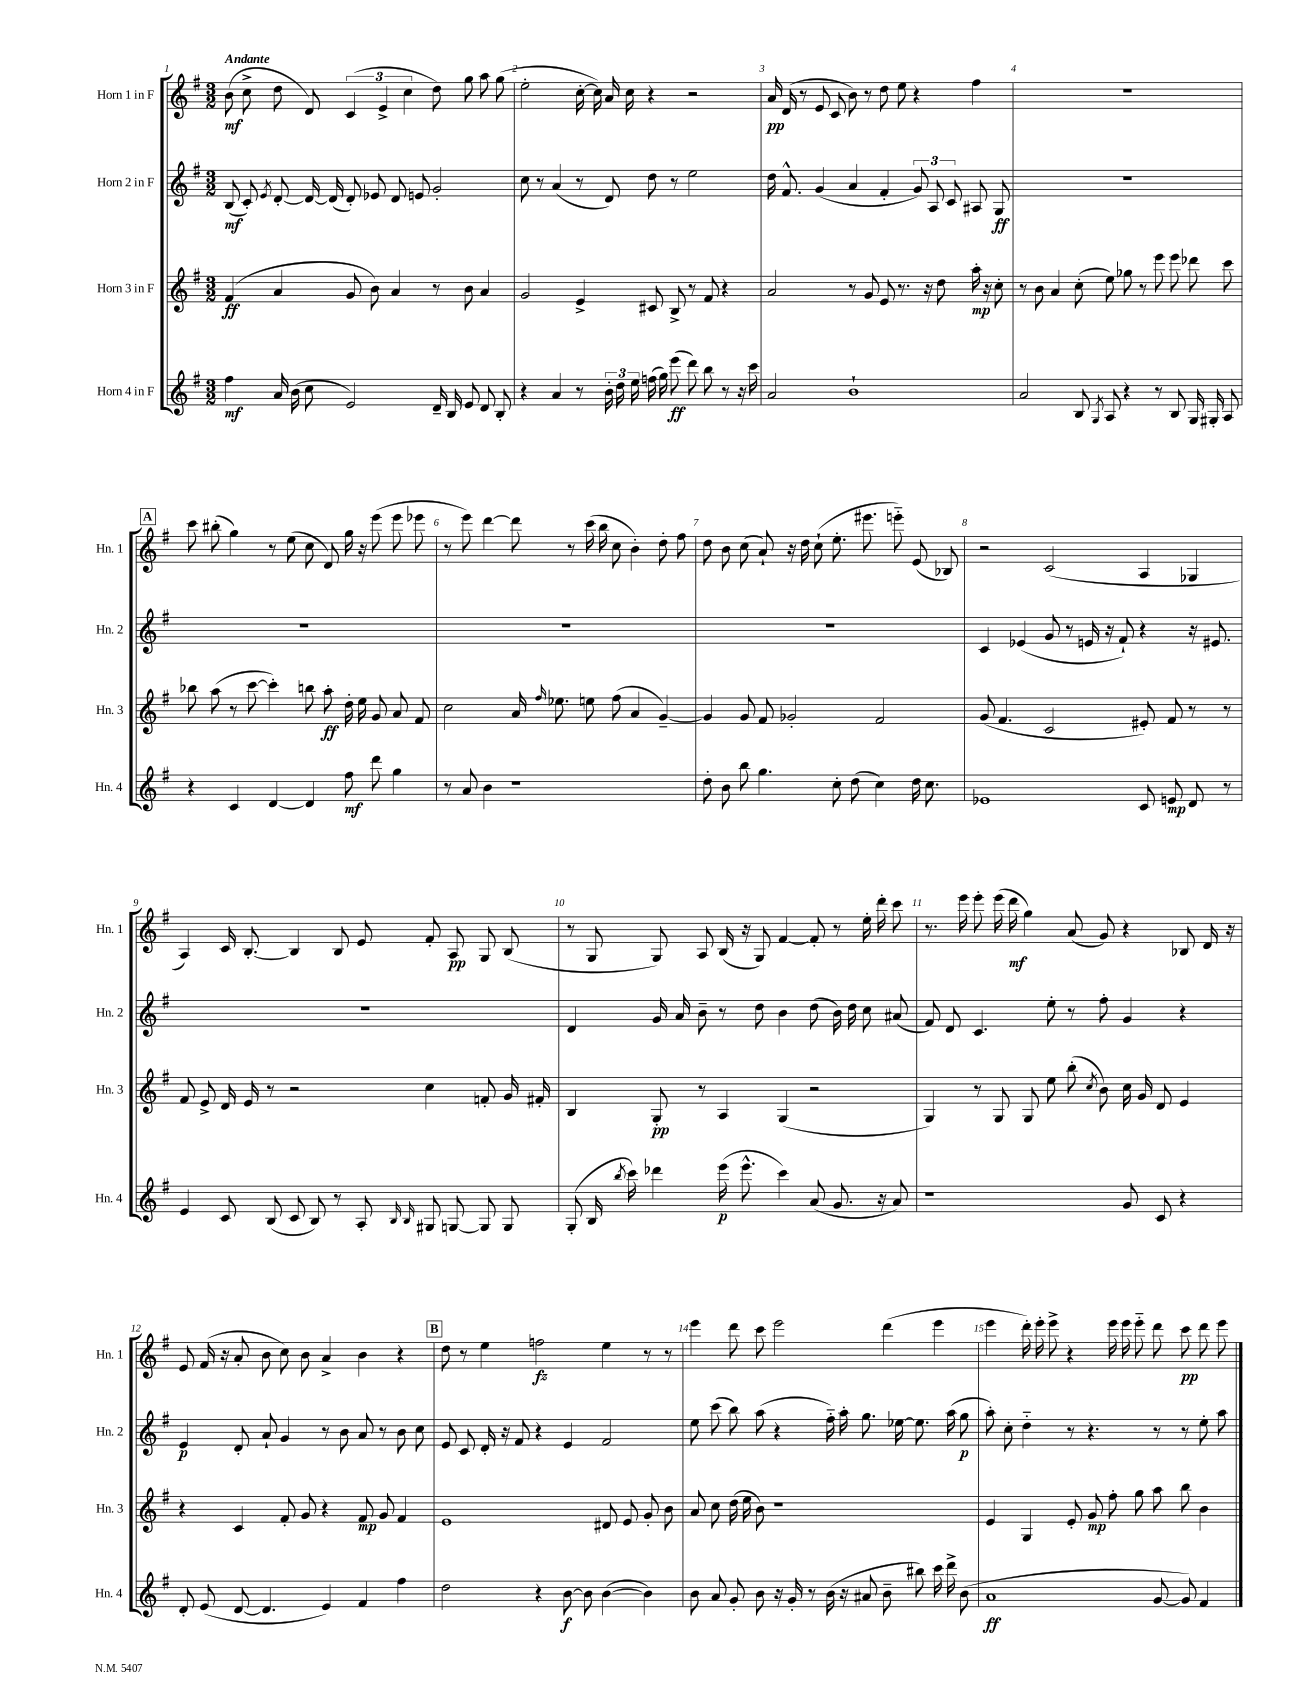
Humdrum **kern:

**kern	**kern	**kern	**kern
*staff4	*staff3	*staff2	*staff1
*clefG2	*clefG2	*clefG2	*clefG2
*k[f#]	*k[f#]	*k[f#]	*k[f#]
*M3/2	*M3/2	*M3/2	*M3/2
4ff#	(4f#	(8B	(8b
.	.	8c')	8cc^
.	.	8qe	.
16a	4a	[8d'	8dd
(16b	.	.	.
8cc	.	16d_	8d)
.	.	(16d]	.
2e)	8g	8d')	(6c
.	8b)	8e-	.
.	.	.	6e^
.	4a	8d	.
.	.	.	6cc
.	.	8e	.
16d~	8r	2g'	8dd)
16B	.	.	.
8e	8b	.	8gg
8d	4a	.	8aa
8B'	.	.	(8gg
=	=	=	=
4r	2g	8cc	2ee'
.	.	8r	.
4a	.	(4a	.
8r	4e^	8r	[16cc'
.	.	.	16cc])
24b'	.	8d)	16a
24dd	.	.	.
.	.	.	16cc
24ee	.	.	.
(16ff	8c#	8dd	4r
16gg)	.	.	.
(8eee	8B^	8r	.
8ddd)	8r	2ee	2r
8bb	8f#	.	.
8r	4r	.	.
16r	.	.	.
16ccc	.	.	.
=	=	=	=
2a	2a	16dd	16a
.	.	8.f#^^	(16d
.	.	.	8r
.	.	(4g	8e
.	.	.	8c
1b`	8r	4a	8b)
.	8g	.	8r
.	8e	4f#'	8dd
.	8.r	.	8ee
.	.	12g)	4r
.	16r	.	.
.	.	12A	.
.	8dd	.	.
.	.	12c	.
.	16aa'	8A#	4ff#
.	16r	.	.
.	8cc'	8G	.
=	=	=	=
2a	8r	1.r	1.r
.	8b	.	.
.	4a	.	.
8B	(8cc'	.	.
8qG	.	.	.
8A	8ee)	.	.
4r	8gg-	.	.
.	8r	.	.
8r	8eee	.	.
8B	8eee	.	.
16G	8ddd-	.	.
16G#'	.	.	.
8A	8ccc	.	.
=	=	=	=
4r	8bb-	1.r	8ccc
.	(8aa	.	(8bb#'
4c	8r	.	4gg)
.	[8ccc	.	.
[4d	4ccc'])	.	8r
.	.	.	(8ee
4d]	8bb	.	8cc
.	8aa'	.	8d)
8ff#	16dd'	.	16gg
.	16ee	.	16r
8ddd	8g	.	(8eee
4gg	8a	.	8eee
.	8f#	.	8eee-
=	=	=	=
8r	2cc	1.r	8r
8a	.	.	8eee)
4b	.	.	[4ddd
1r	16a	.	8ddd]
.	16qqff#	.	.
.	8.ee-	.	.
.	.	.	8r
.	8ee	.	(16ccc
.	.	.	16bb
.	(8ff#	.	8cc
.	4a	.	4b')
.	[4g~)	.	8dd'
.	.	.	8ff#
=	=	=	=
8dd'	4g]	1.r	8dd
8b	.	.	8b
8bb	8g	.	(8cc
4.gg	8f#	.	8a`)
.	2g-'	.	16r
.	.	.	16dd
.	.	.	(8cc`
8cc'	.	.	8.ee'
(8dd	.	.	.
.	.	.	8.eee#
4cc)	2f#	.	.
.	.	.	8eee'~)
16dd	.	.	(8e
8.cc	.	.	.
.	.	.	8B-)
=	=	=	=
1e-	(8g	4c	2r
.	4.f#	.	.
.	.	(4e-	.
.	2c	8g	(2c
.	.	8r	.
.	.	16e	.
.	.	16r	.
.	.	8f#`)	.
8c	8e#')	4r	4A
8e	8f#	.	.
8d	8r	16r	4G-
.	.	8.e#	.
8r	8r	.	.
=	=	=	=
4e	8f#	1.r	4A)
.	8e^	.	.
8c	16d	.	16c
.	16e	.	[8.B'
(8B	8r	.	.
8c	2r	.	4B]
8B)	.	.	.
8r	.	.	8B
8A'	.	.	8e
16qqB	.	.	.
16qqB	.	.	.
8G#	4cc	.	8f#'
[8G	.	.	8A
8G]	8f'	.	8G
8G	16g	.	(8B
.	16f#'	.	.
=	=	=	=
(8G'	4B	4d	8r
16B	.	.	8G
8qbb	.	.	.
16ccc)	.	.	.
4ddd-	8G'	16g	8G)
.	.	16a	.
.	8r	8b~	8A
(16eee	4A	8r	(16B
8.eee^^	.	.	16r
.	.	8dd	8G)
4ccc)	(4G	4b	[4f#
(8a	2r	(8dd	8f#']
8.g	.	16b)	8r
.	.	16dd	.
.	.	8cc	16ee'
16r	.	.	16ddd'
8a)	.	(8a#	8ccc
=	=	=	=
1r	4G)	8f#)	8.r
.	.	8d	.
.	.	.	16eee
.	8r	4.c	8eee'
.	8G	.	(16eee
.	.	.	16ddd
.	8G	.	4gg)
.	8ee	8ee'	.
.	(8bb'	8r	(8a
.	8qcc	.	.
.	8b)	8ff#'	8g)
8g	16cc	4g	4r
.	16g	.	.
8c	8d	.	.
4r	4e	4r	8B-
.	.	.	16d
.	.	.	16r
=	=	=	=
8d'	4r	4e	8e
(8e	.	.	(16f#
.	.	.	16r
[8d	4c	8d'	8a'
4.d]	.	8a`	8b
.	8f#'	4g	8cc)
.	8g	.	8b
4e)	4r	8r	4a^
.	.	8b	.
4f#	8f#	8a	4b
.	8g	8r	.
4ff#	4f#	8b	4r
.	.	8cc	.
=	=	=	=
2dd	1e	8e	8dd
.	.	8c	8r
.	.	16d'	4ee
.	.	16r	.
.	.	8f#	.
4r	.	4r	2ff
[8b	.	4e	.
8b]	.	.	.
([4b	8d#	2f#	4ee
.	8e	.	.
4b])	8g'	.	8r
.	8b	.	8r
=	=	=	=
8b	8a	8ee	4eee
8a	8cc	(8ccc	.
8g'	(16dd	8bb)	8ddd
.	16ee	.	.
8b	8b)	(8aa	8ccc
16r	1r	4r	2eee
16g'	.	.	.
8r	.	.	.
(16b	.	16ff#'~)	.
16r	.	16aa'	.
8a#	.	8.gg	.
8b~	.	.	(4ddd
.	.	[16ee-	.
8bb#)	.	8.ee-]	.
16ccc	.	.	4eee
16ddd^	.	(16aa	.
(8b	.	8gg	.
=	=	=	=
1a	4e	8aa')	4eee
.	.	8cc'	.
.	4G	4dd'~	16ddd')
.	.	.	16eee'
.	.	.	8eee^
.	8e'	8r	4r
.	8g	4.r	.
.	8ff#'	.	16eee
.	.	.	16eee
.	8gg	.	8eee'~
[8g	8aa	8r	8ddd
8g])	8bb	8r	8ccc
4f#	4b	8ee'	8ddd
.	.	8aa	8eee
==	==	==	==
*-	*-	*-	*-
